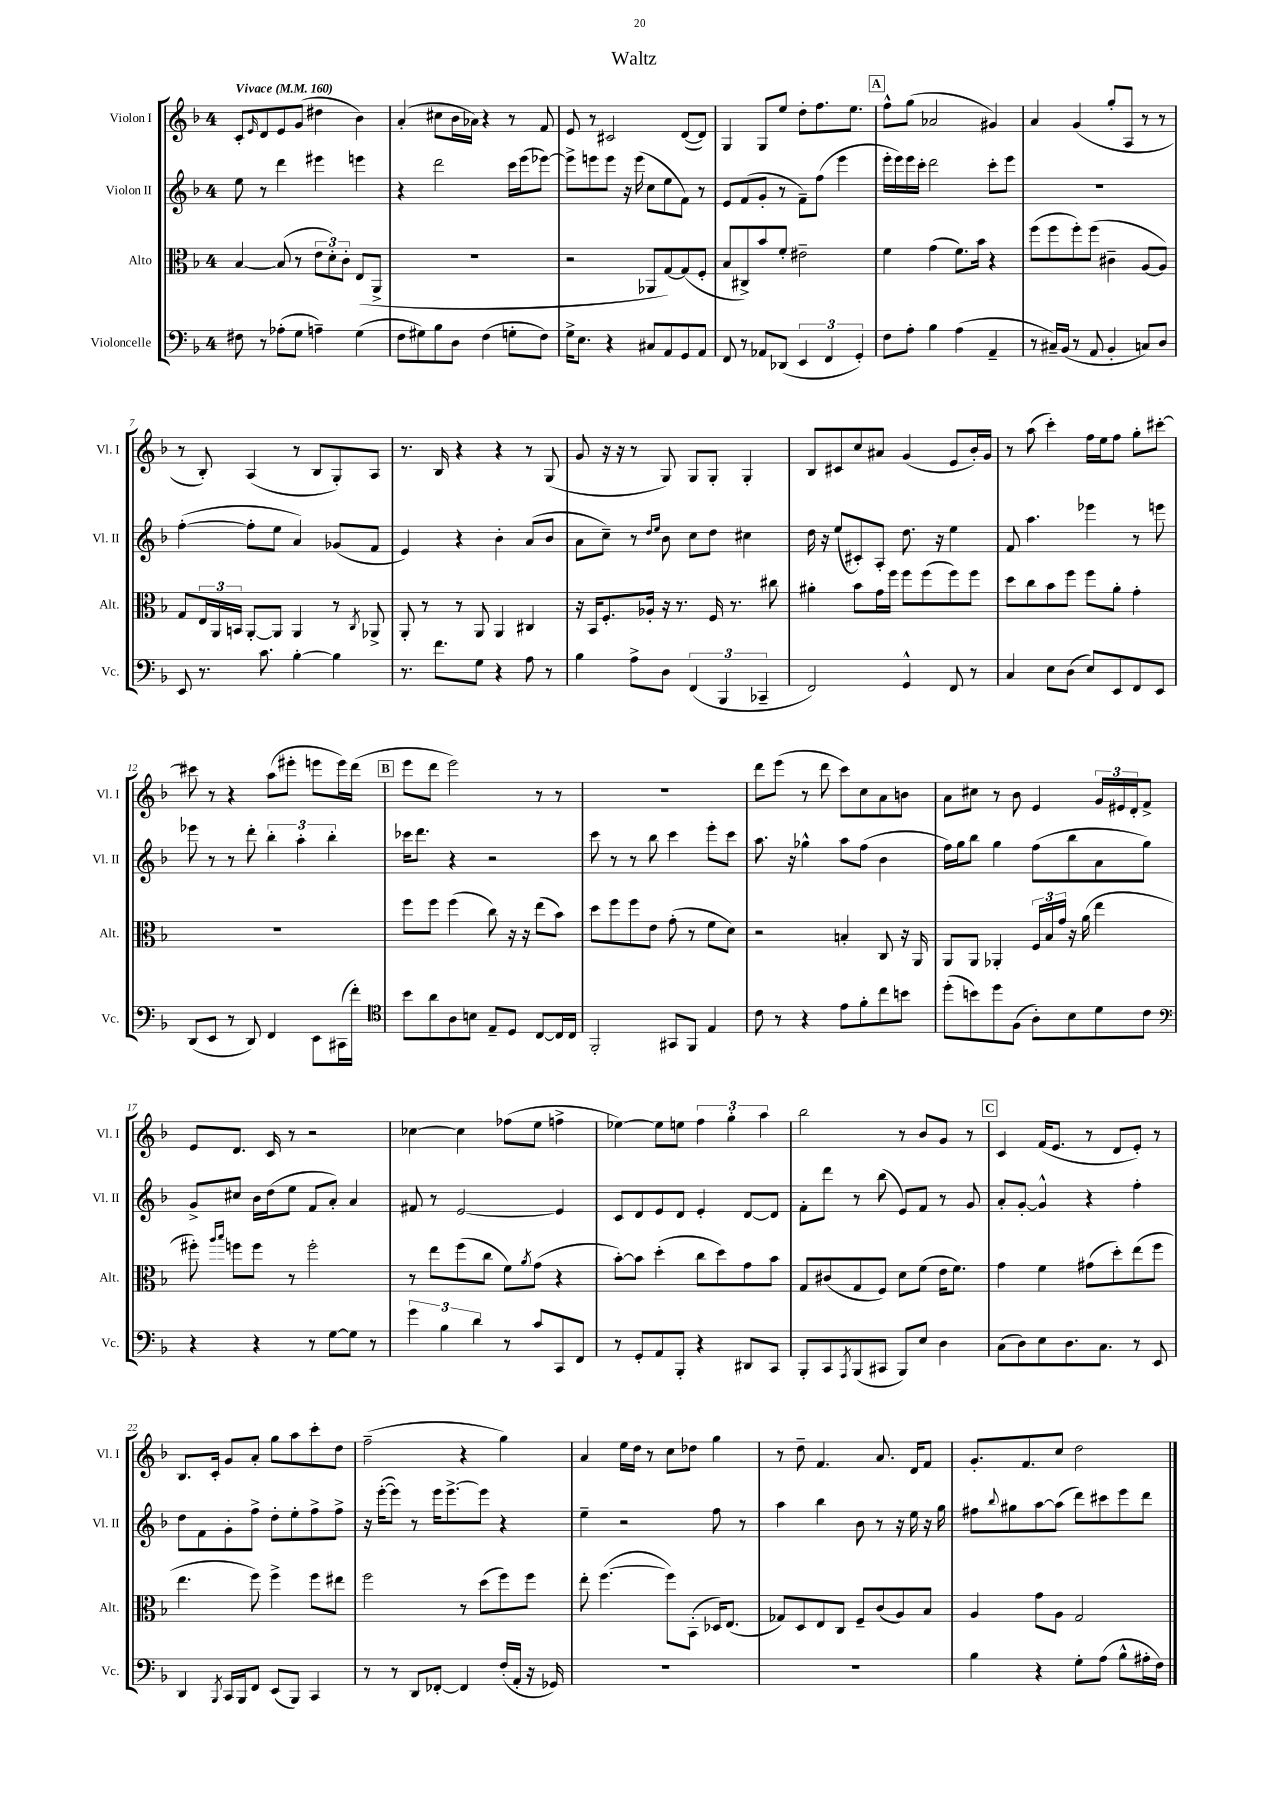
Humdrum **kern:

**kern	**kern	**kern	**kern
*staff4	*staff3	*staff2	*staff1
*clefF4	*clefC3	*clefG2	*clefG2
*k[b-]	*k[b-]	*k[b-]	*k[b-]
*M4/4	*M4/4	*M4/4	*M4/4
*MM160	*MM160	*MM160	*MM160
8F#	[4B-	8ee	8c'
.	.	.	16qqe
8r	.	8r	8d
(8A-'	(8B-]	4ddd	8e
8G	8r	.	(8g
4A~)	12e	4eee#	4dd#
.	12d')	.	.
.	12c'	.	.
(4G	(8E	4eee	4b-)
.	8AA^	.	.
=	=	=	=
8F	1r	4r	(4a'
8G#)	.	.	.
8B-	.	2ddd	8cc#
8D	.	.	16b-
.	.	.	16a-)
(4F	.	.	4r
8G'	.	16ccc	8r
.	.	(16eee	.
8F)	.	[8eee-)	8f
=	=	=	=
16G^	2r	8eee-^]	8e
8.E	.	.	.
.	.	8eee	8r
4r	.	8eee	2c#
.	.	16r	.
.	.	(16eee	.
8C#	8AA-	8cc	.
8AA	[8G)	8ee	.
8GG	(8G]	8f)	([8d
8AA	8F'	8r	8d])
=	=	=	=
8FF	8B-	8e	4G
8r	8C#^)	(8f	.
8AA-	8b-	8g'	8G
(8DD-	8f'	8r	8ee
6EE	2e#~	8f~)	8dd'
.	.	(8ff	8.ff
6FF	.	.	.
.	.	4eee	.
.	.	.	8.ee
6GG')	.	.	.
=	=	=	=
8F	4f	16eee'	8ff^^
.	.	16eee)	.
8A'	.	16eee	(8gg
.	.	16ccc'	.
4B-	(4g	2ddd	2a-
(4A	8.f)	.	.
.	16b-	.	.
4AA~	4r	8ccc'	4g#)
.	.	8eee	.
=	=	=	=
8r	(8ff	1r	4a
16C#~)	8ff	.	.
(16BB-	.	.	.
8r	8ff')	.	(4g
8AA	(8ff	.	.
4BB-'	4c#~	.	8gg'
.	.	.	8A
8C)	[8A	.	8r
8D	8A])	.	8r
=	=	=	=
8EE	8G	([4ff'	8r
8.r	24E	.	8B-')
.	24AA	.	.
.	24BB	.	.
.	[8AA'	8ff']	(4A
8.c	.	.	.
.	8AA]	8ee	.
[4B-'	4AA	4a)	8r
.	.	.	8B-
4B-]	8r	(8g-	8G')
.	8qC	.	.
.	8AA-^	8f	8A
=	=	=	=
8.r	8AA'	4e)	8.r
.	8r	.	.
8.f	.	.	16B-
.	8r	4r	4r
8G	8AA	.	.
4r	4AA	4b-'	4r
8A	4C#	(8a	8r
8r	.	8b-	(8G
=	=	=	=
4B-	16r	8a	8g
.	16BB-	.	.
.	8.F'	8cc~)	16r
.	.	.	16r
8A^	.	8r	8r
.	16A-'	.	.
.	.	16qqdd	.
.	.	16qqee	.
8D	16r	8b-	8G)
.	8.r	.	.
(6FF	.	8cc	8G
.	16F	8dd	8G'
6BBB-	.	.	.
.	8.r	.	.
.	.	4cc#	4G'
6CC-~	.	.	.
.	8cc#	.	.
=	=	=	=
2FF)	4a#'	16dd	8B-
.	.	16r	.
.	.	(8ee	8c#
.	8b-	8c#')	8cc
.	16g	8A'	8a#
.	16ff	.	.
4GG^^	8ff	8.dd	(4g
.	(8ff	.	.
.	.	16r	.
8FF	8ff)	4ee	8e
8r	8ff	.	16b-')
.	.	.	16g
=	=	=	=
4C	8dd	8f	8r
.	8cc	4.aa	(8aa
8E	8b-	.	4ccc')
(8D	8ff	.	.
8E)	8ff	4eee-	16ff
.	.	.	16ee
8EE	8a'	.	8ff
8FF	4g'	8r	8gg'
8EE	.	8eee	[8ccc#'
=	=	=	=
(8DD	1r	8eee-	8ccc#]
8EE	.	8r	8r
8r	.	8r	4r
8DD)	.	8ddd'	.
4FF	.	6bb-'	(8aa
.	.	.	8eee#'
.	.	6aa'	.
8EE	.	.	8eee
.	.	6bb-'	.
(16CC#	.	.	16eee)
16f')	.	.	(16ddd
=	=	=	=
*clefC4	*	*	*
8b-	8ff	16ccc-	8eee
.	.	8.ddd	.
8a	8ff	.	8ddd
8A	(4ff	4r	2eee)
8B	.	.	.
8E~	8cc)	2r	.
8D	16r	.	.
.	16r	.	.
[8C	(8ee	.	8r
16C]	8b-)	.	8r
16C	.	.	.
=	=	=	=
2FF'	8dd	8ccc	1r
.	8ff	8r	.
.	8ff	8r	.
.	8e	8bb-	.
8GG#	(8g'	4ccc	.
8FF	8r	.	.
4E	8f	8eee'	.
.	8d)	8ccc	.
=	=	=	=
8c	2r	8.aa	8ddd
8r	.	.	(8eee
.	.	16r	.
4r	.	4gg-^^	8r
.	.	.	8ddd
8e	4B'	8aa	8ccc)
8f'	.	(8ff	8cc
8cc	8C	4b-	8a
8b	16r	.	8b
.	16AA	.	.
=	=	=	=
(8dd'	8AA	16ff)	8a
.	.	16gg	.
8b)	8AA	8bb-	8cc#
8dd	4AA-'	4gg	8r
(8F	.	.	8b-
8A')	24F	(8ff	4e
.	24B-	.	.
.	24g	.	.
8B-	16r	8bb-	.
.	(16a	.	.
8d	4ee	8a	24g
.	.	.	24e#
.	.	.	24d'
8c	.	8gg)	8f^
=	=	=	=
*clefF4	*	*	*
4r	8ff#')	8g^	8e
.	16qqaa	.	.
.	16qqbb-	.	.
.	8ff	8cc#	8.d
4r	8ff	16b-	.
.	.	(16dd	16c
.	8r	8ee	8r
8r	2ff'	8f	2r
[8G	.	8a')	.
8G]	.	4a	.
8r	.	.	.
=	=	=	=
6g	8r	8f#	[4cc-
.	8ee	8r	.
6B-	.	.	.
.	(8ff	[2e	4cc-]
6d	.	.	.
.	8cc	.	.
8r	8f)	.	(8ff-
.	8qa	.	.
8c	(8g	.	8ee
8CC	4r	4e]	4ff^
8FF	.	.	.
=	=	=	=
8r	[8b-')	8c	[4ee-)
8GG'	8b-]	8d	.
8AA	(4dd'	8e	8ee-]
8BBB-'	.	8d	8ee
4r	8cc	4e'	6ff
.	8dd)	.	.
.	.	.	6gg'
8DD#	8g	[8d	.
.	.	.	6aa
8CC	8b-	8d]	.
=	=	=	=
8BBB-'	8G	8f'	2bb-
8CC	(8c#	8ddd	.
8qAAA	.	.	.
(8BBB-	8G	8r	.
8CC#	8F)	(8bb-	.
8BBB-)	8d	8e)	8r
8E	(8f	8f	8b-
4D	16e	8r	8g
.	8.f)	.	.
.	.	8g	8r
=	=	=	=
(8C	4g	8a'	4c
8D)	.	[8g'	.
8E	4f	4g^^]	(16f
.	.	.	8.e
8.D	.	.	.
.	(8g#	4r	8r
8.C	.	.	.
.	8dd')	.	8d
8r	(8ee	4ff'	8e')
8EE	8ff	.	8r
=	=	=	=
4DD	4.ee	8dd	8.B-
.	.	8f	.
.	.	.	16c'
8qBBB-	.	.	.
16CC	.	8g'	8g
16BBB-	.	.	.
8FF	8ff)	8ff^	8a'
(8EE	4ff^	8dd'	8gg
8BBB-)	.	8ee'	8aa
4CC	8ff	8ff^	8ccc'
.	8ee#	8ff^	8dd
=	=	=	=
8r	2ff	16r	(2ff~
.	.	([16eee'	.
8r	.	8eee])	.
8DD	.	8r	.
[8FF-'	.	16eee	.
.	.	[8.eee^	.
4FF-]	8r	.	4r
.	(8dd	8eee]	.
(16F'	8ff)	4r	4gg)
16AA'	.	.	.
16r	8ff	.	.
16GG-)	.	.	.
=	=	=	=
1r	8ee'	4ee~	4a
.	([4.ff	.	.
.	.	2r	16ee
.	.	.	16dd
.	.	.	8r
.	8ff])	.	8cc
.	(8BB-'	.	8dd-
.	16D-)	8ff	4gg
.	(8.E	.	.
.	.	8r	.
=	=	=	=
1r	8G-)	4aa	8r
.	8D	.	8dd~
.	8E	4bb-	4.f
.	8C	.	.
.	8F~	8b-	.
.	(8c	8r	8.a
.	8A)	16r	.
.	.	16ee	16d
.	8B-	16r	8f
.	.	16gg	.
=	=	=	=
4B-	4A	8ff#	8.g'
.	.	8qqbb-	.
.	.	8gg#	.
.	.	.	8.f
4r	8g	[8aa	.
.	8A	(8aa]	8cc
8G'	2G	8ddd)	2dd
(8A	.	8ccc#	.
8B-^^	.	8eee	.
16A#'	.	8ddd	.
16F)	.	.	.
==	==	==	==
*-	*-	*-	*-
